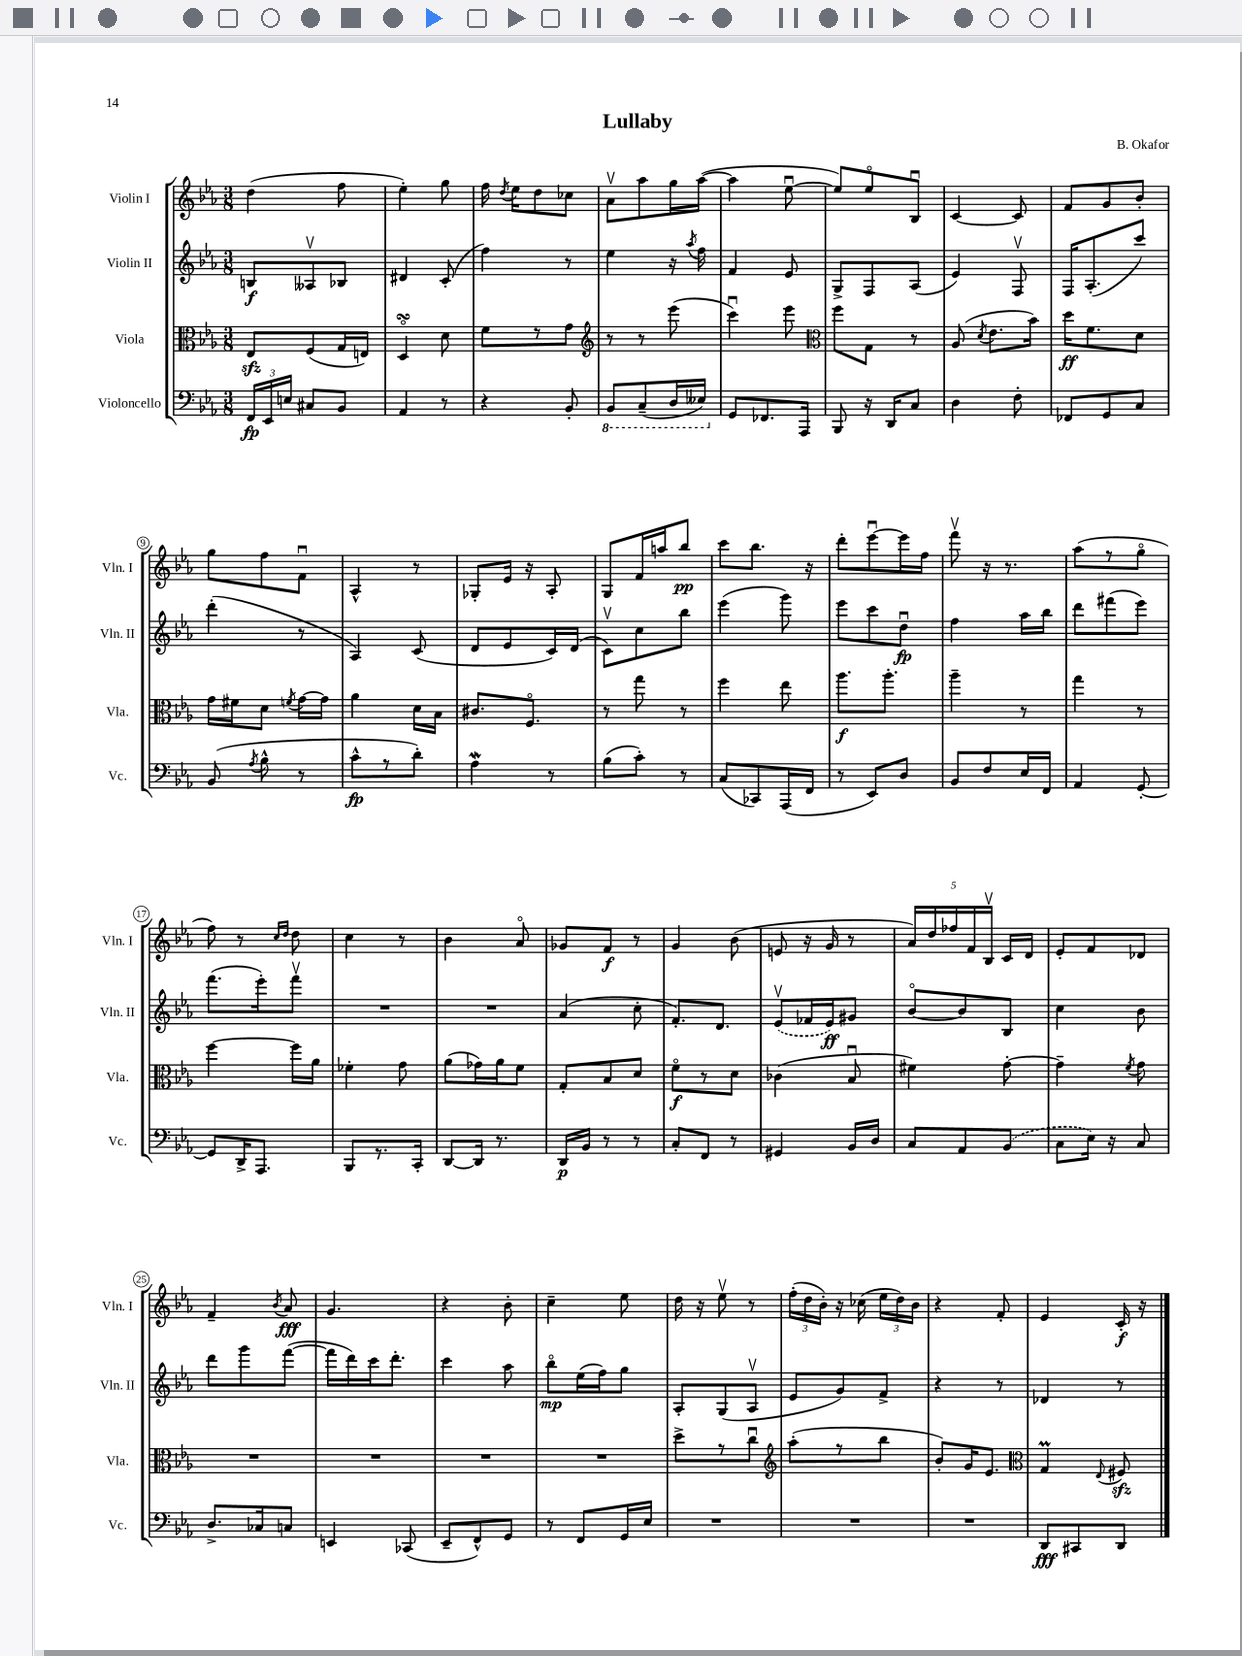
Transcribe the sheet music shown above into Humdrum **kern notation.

**kern	**kern	**kern	**kern
*staff4	*staff3	*staff2	*staff1
*clefF4	*clefC3	*clefG2	*clefG2
*k[b-e-a-]	*k[b-e-a-]	*k[b-e-a-]	*k[b-e-a-]
*M3/8	*M3/8	*M3/8	*M3/8
24FF	8E-	8B	(4dd
24EE-	.	.	.
24E	.	.	.
8C#	(8F	8A--v	.
8BB-	16G	8B-	8ff
.	16E)	.	.
=	=	=	=
4AA-	4Do	4d#	4ee-')
8r	8d	(8c'	8gg
=	=	=	=
4r	8f	4ff)	16ff
.	.	.	8qdd
.	.	.	16ee-
.	8r	.	8dd
8BB-'	8g	8r	8cc-
=	=	=	=
*	*clefG2	*	*
8BBB-	8r	4ee-	8a-v
(8CC~	8r	.	8aa-
16DD	(8eee-	16r	16gg
.	.	8qaa-	.
16EE--)	.	16ff	([16aa-
=	=	=	=
8GG	4cccu)	4f	4aa-]
8.FF-	.	.	.
.	8eee-	8e-	[8ee-u
16AAA-	.	.	.
=	=	=	=
*	*clefC3	*	*
8BBB-	8ff	8G^	8ee-])
16r	8G	8F	8ee-o
16DD	.	.	.
8C	8r	(8A-	8B-u
=	=	=	=
4D	(8A-	4e-)	[4c
.	8qd	.	.
.	8.e-	.	.
8F'	.	8Fv	8c]
.	16b-)	.	.
=	=	=	=
8FF-	16dd	16F	8f
.	8.f	(8.A-'	.
8GG	.	.	8g
8C	8d	8ccc)	8b-'
=	=	=	=
(8BB-	16g	(4ddd'	8gg
.	16f#	.	.
8qA-	.	.	.
8B-^^	8d	.	8ff
.	8qf	.	.
8r	[16g	8r	8fu
.	16g]	.	.
=	=	=	=
8c^^	4a-	4A-)	4A-^^
8r	.	.	.
8d')	16d	(8c	8r
.	16B-	.	.
=	=	=	=
4A-	8.c#	8d	8G-'
.	.	8e-	16e-
.	8.Fo	.	16r
8r	.	16c)	8A-'
.	.	(16d	.
=	=	=	=
(8B-	8r	8cv)	8G
8c')	8gg	8cc	16f
.	.	.	16aa
8r	8r	8bb-	8bb-
=	=	=	=
(8C	4ff	(4eee-	8ccc
8CC-)	.	.	8.bb-
(16AAA-	8ee-	8ggg)	.
16FF	.	.	16r
=	=	=	=
8r	8.aa-	8eee-	8ddd'
8EE-)	.	8ccc	[8eee-u
.	8.aa-'	.	.
8D	.	8ddu	16eee-]
.	.	.	16ff
=	=	=	=
8BB-	4aa-~	4ff	8fffv
8F	.	.	16r
.	.	.	8.r
16E-	8r	16aa-	.
16FF	.	16bb-	.
=	=	=	=
4AA-	4gg	8ddd	(8aa-
.	.	(8fff#	8r
[8GG'	8r	8eee-)	8ggo
=	=	=	=
8GG]	[4ff	(8.fff	8ff)
16DD^	.	.	8r
8.AAA-	.	16eee-')	.
.	.	.	16qqcc
.	.	.	16qqdd
.	16ff]	8fffv	8dd
.	16a-	.	.
=	=	=	=
8BBB-	4f-'	4.r	4cc
8.r	.	.	.
.	8g	.	8r
16CC'	.	.	.
=	=	=	=
[8DD	(8a-	4.r	4b-
16DD]	16g-)	.	.
8.r	16a-	.	.
.	8f	.	8a-o
=	=	=	=
16DD	8G'	(4a-	8g-
16BB-	.	.	.
8r	8B-	.	8f
8r	8d	8cc'	8r
=	=	=	=
8C'	8fo	8.f')	4g
8FF	8r	.	.
.	.	8.d	.
8r	8d	.	(8b-
=	=	=	=
4GG#	(4c-	(8e-v	8e
.	.	16f-	16r
.	.	16e-)	16g
16BB-	8B-u	8g#	8r
16D	.	.	.
=	=	=	=
8C	4f#)	[8b-o	20a-)
.	.	.	20dd
.	.	.	20ff-
8AA-	.	8b-]	.
.	.	.	20f
.	.	.	20B-v
(8BB-	[8g'	8B-	16c
.	.	.	16d
=	=	=	=
8C	4g~]	4cc	8e-'
16E-)	.	.	8f
16r	.	.	.
.	8qf	.	.
8C	8g	8b-	8d-
=	=	=	=
8.D^	4.r	8ddd	4f~
.	.	8ggg	.
16C-	.	.	.
.	.	.	8qb-
8C	.	([8fff	8a-
=	=	=	=
4EE	4.r	16fff]	4.g
.	.	16ddd)	.
.	.	16ccc	.
.	.	8.ddd'	.
(8CC-	.	.	.
=	=	=	=
8EE-~	4.r	4ccc	4r
8FF^^)	.	.	.
8GG	.	8aa-	8b-'
=	=	=	=
8r	4.r	8bb-o	4cc~
8FF	.	(16ee-	.
.	.	16ff)	.
16GG	.	8gg	8ee-
16E-	.	.	.
=	=	=	=
4.r	8dd^	8A-'	16dd
.	.	.	16r
.	8r	(8G	8ee-v
.	8ccu	8A-v	8r
=	=	=	=
*	*clefG2	*	*
4.r	(8aa-'	8e-	(24ff'
.	.	.	24dd
.	.	.	24b-')
.	8r	8g)	16r
.	.	.	(16cc-
.	8bb-	8f^	24ee-
.	.	.	24dd)
.	.	.	24b-
=	=	=	=
4.r	8b-')	4r	4r
.	16g	.	.
.	8.e-	.	.
.	.	8r	8f'
=	=	=	=
*	*clefC3	*	*
8DD	4G	4d-	4e-
8CC#	.	.	.
.	8qqE-	.	.
8DD	8F#	8r	16c'
.	.	.	16r
==	==	==	==
*-	*-	*-	*-
